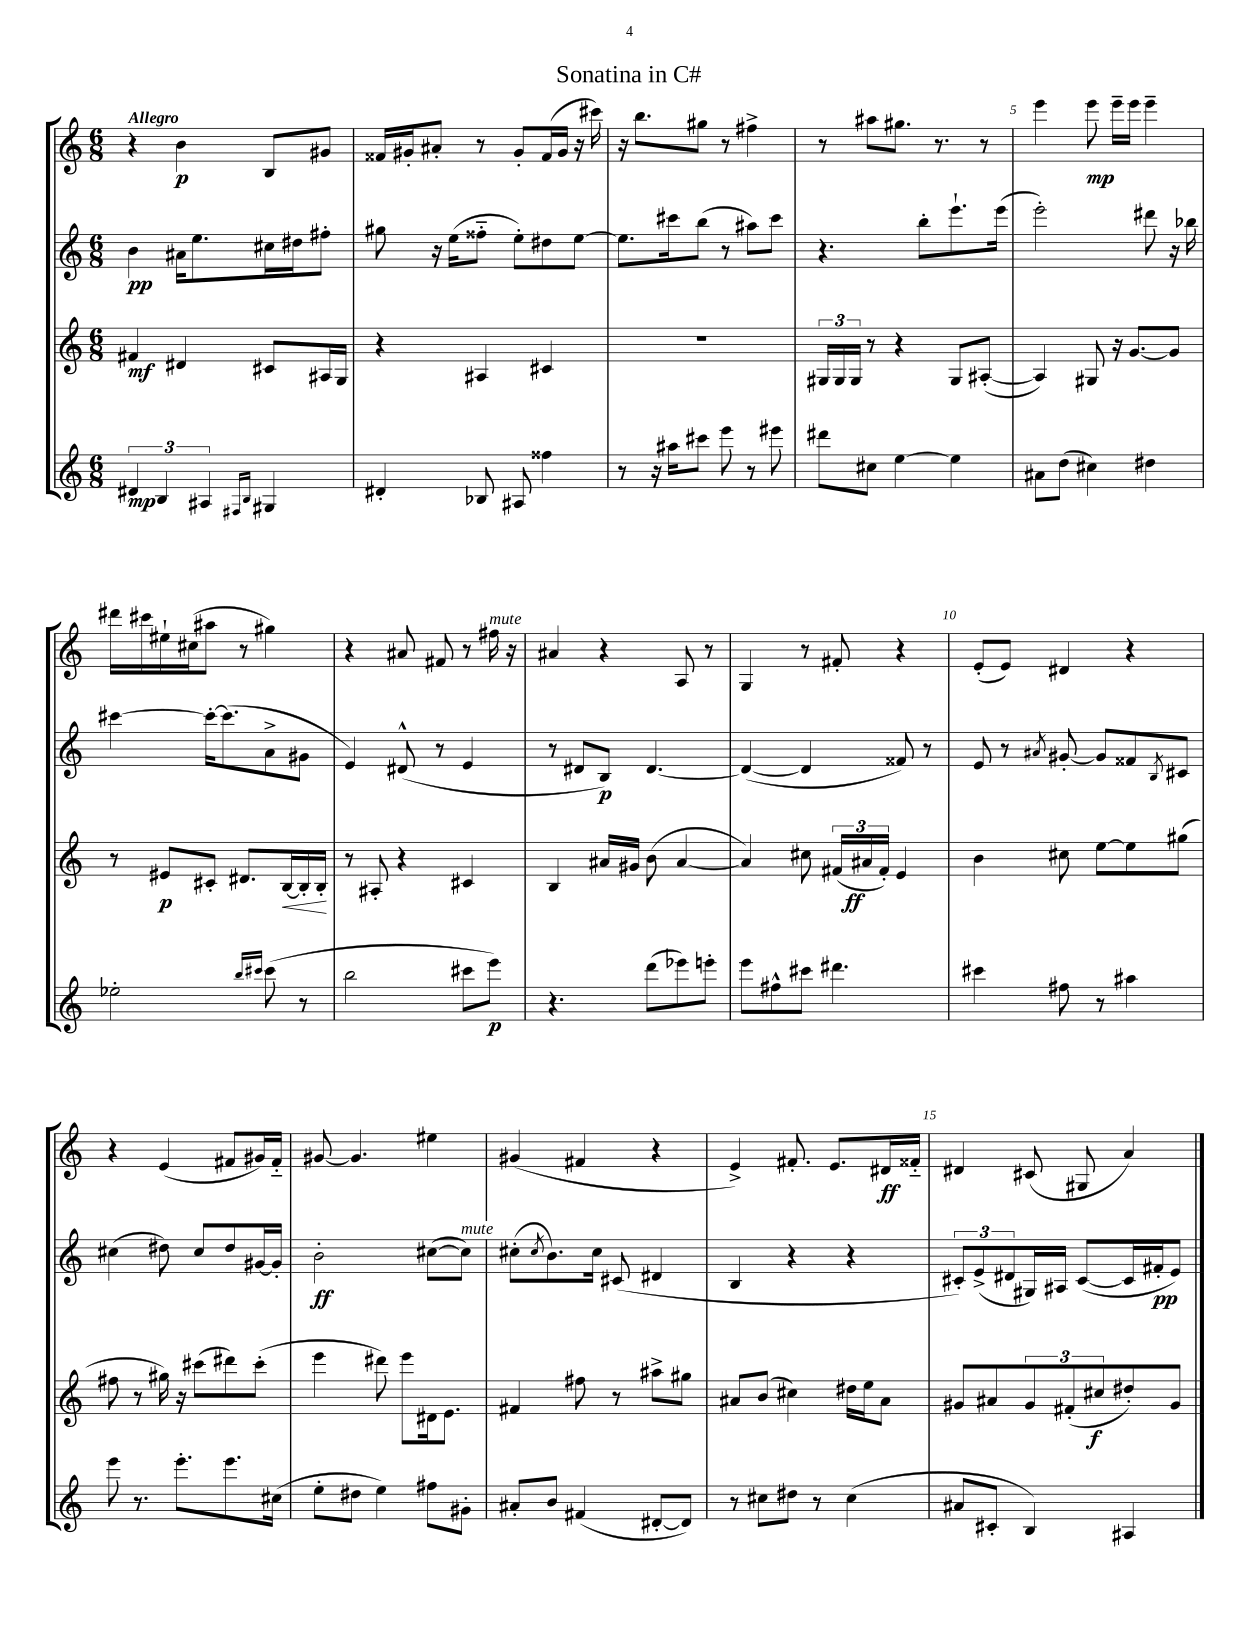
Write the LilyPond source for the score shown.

\header { title = "Sonatina in C#" }
<<
\new StaffGroup <<
\new Staff = "s0" {
    \clef treble \key c \major \numericTimeSignature \time 6/8 \tempo "Allegro"
    r4 b'4\p b8 gis'8 |
    fisis'16 gis'16-. ais'8-. r8 gis'8-. fisis'16( gis'16 r16 cis'''16) |
    r16 b''8. gis''8 r8 fis''4-> |
    r8 ais''8 gis''8. r8. r8 |
    e'''4 e'''8\mp e'''16-- e'''16 e'''4-- |
    dis'''16 cis'''16 eis''16-! cis''16( ais''8 r8 gis''4) |
    r4 ais'8 fis'8 r8 fis''16^\markup { \italic "mute" } r16 |
    ais'4 r4 a8 r8 |
    g4 r8 fis'8-. r4 |
    e'8-.( e'8) dis'4 r4 |
    r4 e'4( fis'8 gis'16) fis'16-_ |
    gis'8~ gis'4. eis''4 |
    gis'4( fis'4 r4 |
    e'4->) fis'8.-. e'8. dis'16\ff fisis'16-_ |
    dis'4 cis'8( gis8 a'4) \bar "|." |
}
\new Staff = "s1" {
    \clef treble \key c \major \numericTimeSignature \time 6/8
    b'4\pp ais'16 e''8. cis''16 dis''16 fis''8-. |
    gis''8 r16 e''16( fisis''8-_ e''8-.) dis''8 e''8~ |
    e''8. cis'''16 b''8( r8 ais''8) cis'''8 |
    r4. b''8-. e'''8.-! e'''16( |
    e'''2-.) dis'''8 r16 bes''16 |
    cis'''4~ cis'''16~-. cis'''8.( a'8-> gis'8 |
    e'4) dis'8-^( r8 e'4 |
    r8 dis'8 b8\p) dis'4.~ |
    dis'4~( dis'4 fisis'8) r8 |
    e'8 r8 \acciaccatura { ais'8 } gis'8~-. gis'8 fisis'8 \acciaccatura { b8 } cis'8 |
    cis''4( dis''8) cis''8 dis''8 gis'16~ gis'16-. |
    b'2-.\ff cis''8~( cis''8^\markup { \italic "mute" }) |
    cis''8-.( \acciaccatura { cis''8 } b'8.) cis''16 cis'8( dis'4 |
    b4 r4 r4 |
    \tuplet 3/2 { cis'8-.) e'8->( dis'8 } gis16) ais16 cis'8~( cis'16 fis'16-.\pp e'8) \bar "|." |
}
\new Staff = "s2" {
    \clef treble \key c \major \numericTimeSignature \time 6/8
    fis'4\mf dis'4 cis'8 ais16 g16 |
    r4 ais4 cis'4 |
    R2. |
    \tuplet 3/2 { gis16 gis16 gis16 } r8 r4 gis8 ais8~-.( |
    ais4) gis8 r16 g'8.~ g'8 |
    r8 eis'8\p cis'8-. dis'8. b16~\< b16-. b16-.\! |
    r8 ais8-. r4 cis'4 |
    b4 ais'16 gis'16 b'8( ais'4~ |
    ais'4) cis''8 \tuplet 3/2 { fis'16( ais'16\ff fis'16-.) } e'4 |
    b'4 cis''8 e''8~ e''8 gis''8( |
    fis''8 r8 gis''16) r16 cis'''8( dis'''8) cis'''8-.( |
    e'''4 dis'''8) e'''8 dis'16 e'8. |
    fis'4 fis''8 r8 ais''8-> gis''8 |
    ais'8 b'8( cis''4) dis''16 e''16 ais'8 |
    gis'8 ais'8 \tuplet 3/2 { gis'8 fis'8-.( cis''8\f } dis''8-.) gis'8 \bar "|." |
}
\new Staff = "s3" {
    \clef treble \key c \major \numericTimeSignature \time 6/8
    \tuplet 3/2 { dis'4\mp b4 ais4 } \grace { fis16 b16 } gis4 |
    dis'4-. bes8 ais8 fisis''4 |
    r8 r16 ais''16 cis'''8 e'''8 r8 eis'''8 |
    dis'''8 cis''8 e''4~ e''4 |
    ais'8 d''8( cis''4) dis''4 |
    ees''2-. \grace { b''16 cis'''16 } cis'''8( r8 |
    b''2 cis'''8 e'''8\p) |
    r4. d'''8( ees'''8) e'''8-. |
    e'''8 fis''8-^ cis'''8 dis'''4. |
    cis'''4 fis''8 r8 ais''4 |
    e'''8 r8. e'''8.-. e'''8. cis''16( |
    e''8-. dis''8 e''4) fis''8 gis'8-. |
    ais'8-. b'8 fis'4( dis'8~-. dis'8) |
    r8 cis''8 dis''8 r8 cis''4( |
    ais'8 cis'8-. b4) ais4 \bar "|." |
}
>>
>>
\layout { \context { \Score \override BarNumber.break-visibility = ##(#f #t #t) barNumberVisibility = #(every-nth-bar-number-visible 5) } }
